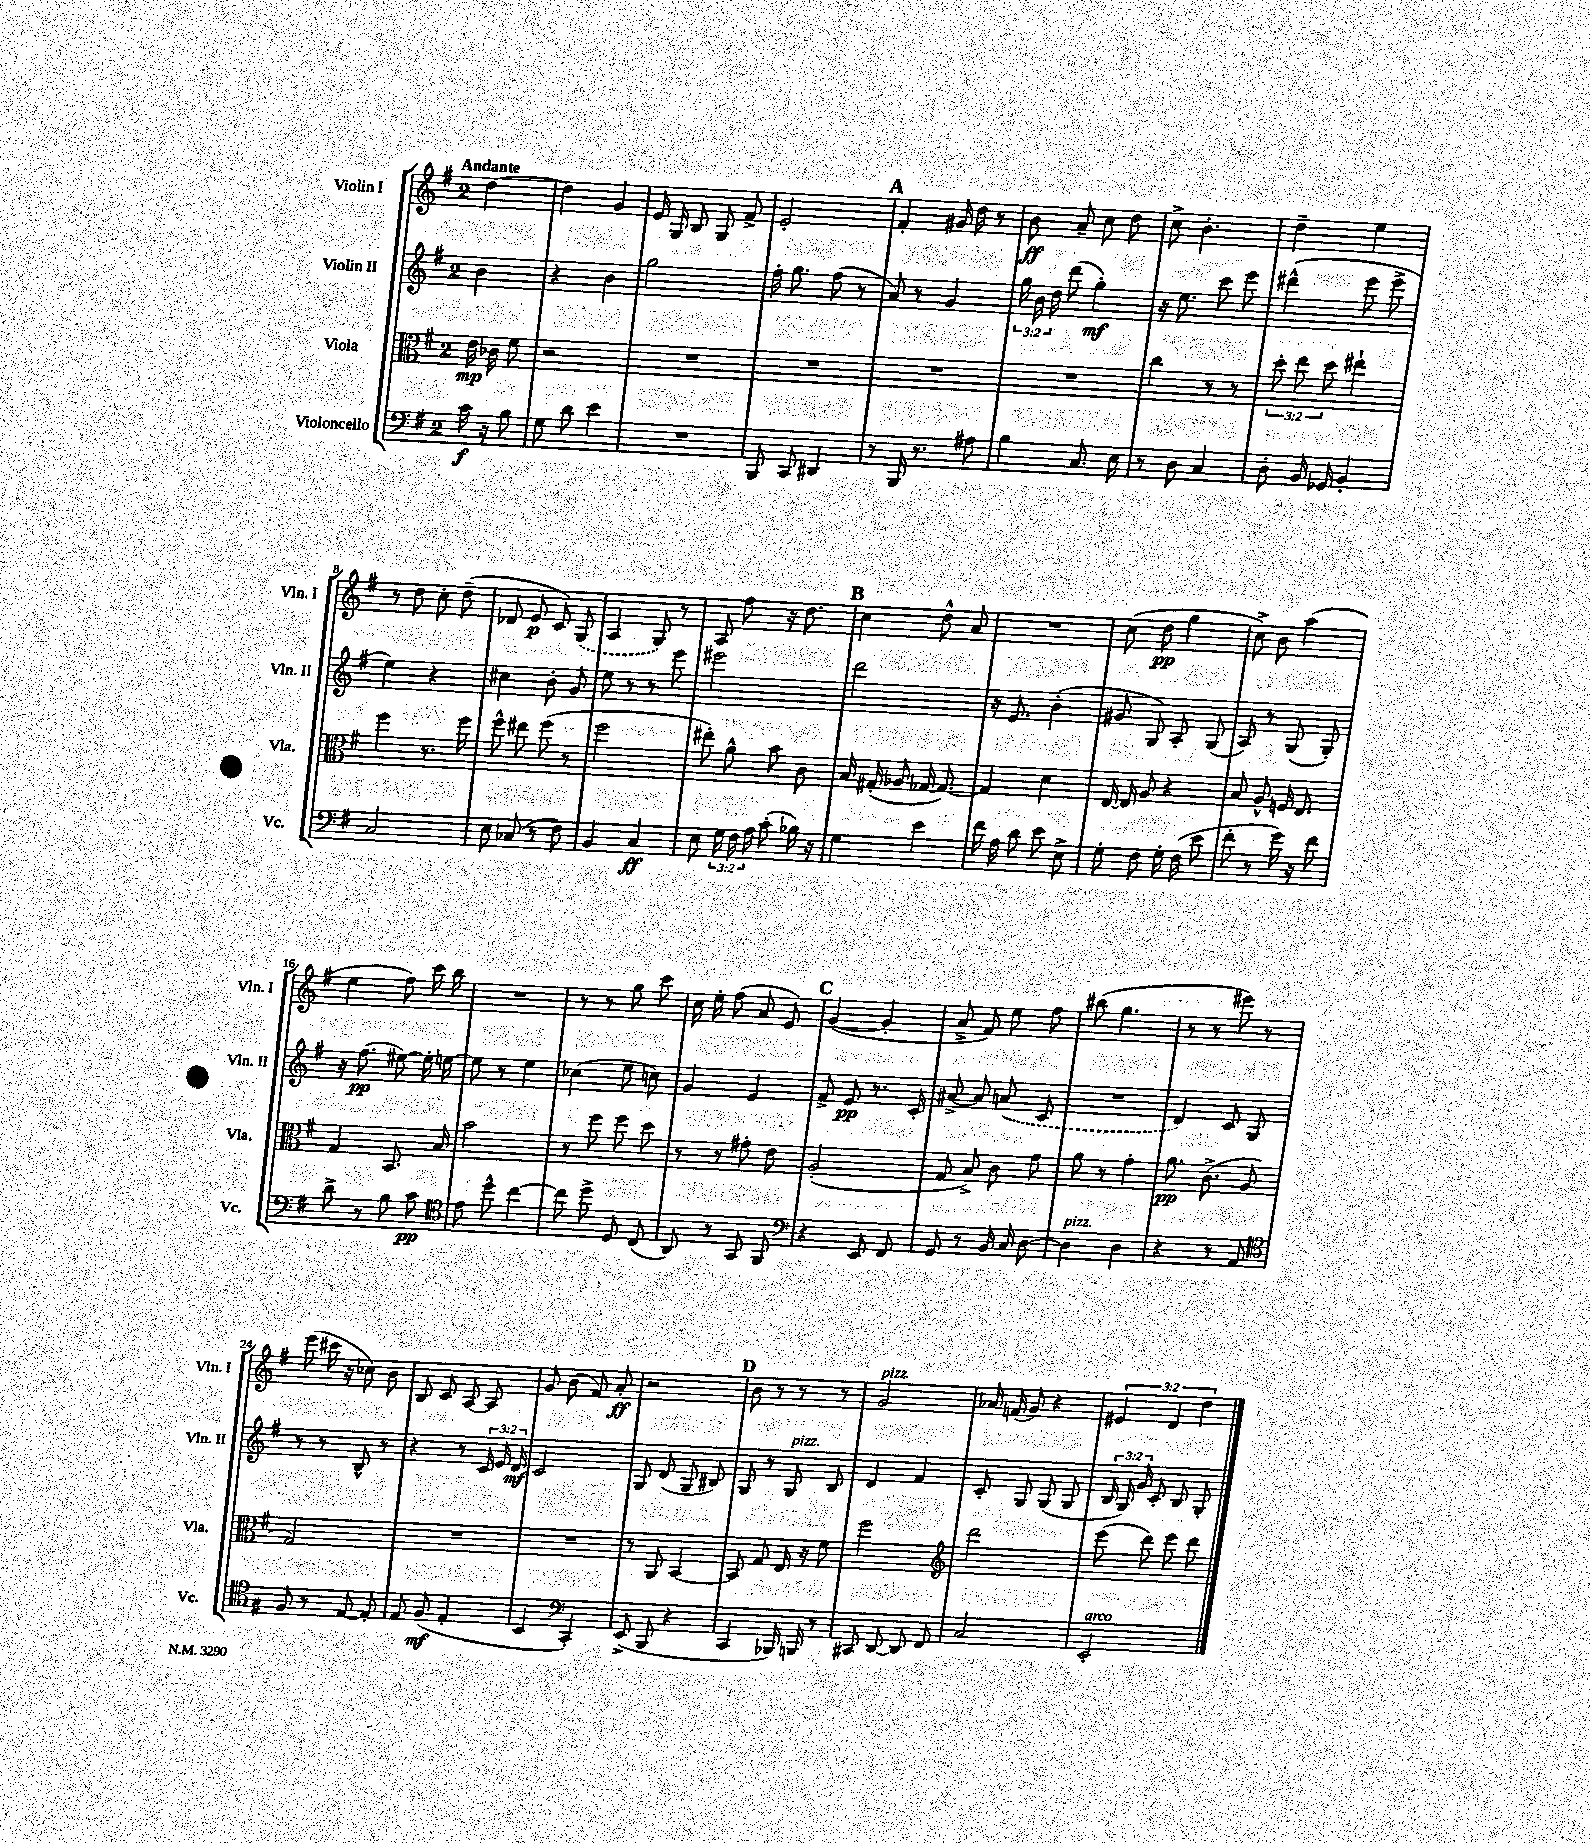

**kern	**dynam	**kern	**dynam	**kern	**dynam	**kern	**dynam
*part4	*part4	*part3	*part3	*part2	*part2	*part1	*part1
*staff4	*staff4	*staff3	*staff3	*staff2	*staff2	*staff1	*staff1
*I"Violoncello	*	*I"Viola	*	*I"Violin II	*	*I"Violin I	*
*I'Vc.	*	*I'Vla.	*	*I'Vln. II	*	*I'Vln. I	*
*clefF4	*	*clefC3	*	*clefG2	*	*clefG2	*
*k[f#]	*	*k[f#]	*	*k[f#]	*	*k[f#]	*
*M2/4	*	*M2/4	*	*M2/4	*	*M2/4	*
=	=	=	=	=	=	=	=
!	!	!	!	!	!	!LO:TX:a:B:t=Andante	!
16c\	f	16e\	mp	4b\	.	[4dd\	.
16r	.	16c-X\	.	.	.	.	.
8B\	.	8f#\	.	.	.	.	.
=1	=1	=1	=1	=1	=1	=1	=1
8G\	.	2r	.	4r	.	4dd\]	.
8d\	.	.	.	.	.	.	.
4e\	.	.	.	4b\	.	4g/	.
=2	=2	=2	=2	=2	=2	=2	=2
2r	.	2r	.	2gg\	.	16e/	.
.	.	.	.	.	.	16G/	.
.	.	.	.	.	.	8B/	.
.	.	.	.	.	.	8G/	.
.	.	.	.	.	.	8f#^/	.
=3	=3	=3	=3	=3	=3	=3	=3
8BBB/	.	2r	.	16ff#'\	.	2e'/	.
.	.	.	.	8.gg\	.	.	.
8CC/	.	.	.	.	.	.	.
4DD#X/	.	.	.	(8ff#\	.	.	.
.	.	.	.	8r	.	.	.
!!LO:REH:place=s1:t=A
=4	=4	=4	=4	=4	=4	=4	=4
8r	.	2r	.	8a/)	.	4f#'/	.
16BBB/	.	.	.	8r	.	.	.
8.r	.	.	.	.	.	.	.
.	.	.	.	4g/	.	16g#X/	.
.	.	.	.	.	.	16dd\	.
8A#X\	.	.	.	.	.	8r	.
=5	=5	=5	=5	=5	=5	=5	=5
4B\	.	2r	.	24gg\	.	8b\	ff
.	.	.	.	24b\	.	.	.
.	.	.	.	24dd\	.	.	.
.	.	.	.	(8ddd\	.	8a~/	.
8.C/	.	.	.	4gg'\)	mf	8cc\	.
.	.	.	.	.	.	8dd\	.
16E\	.	.	.	.	.	.	.
=6	=6	=6	=6	=6	=6	=6	=6
8r	.	4cc\	.	16r	.	8cc^\	.
.	.	.	.	8.ee\	.	.	.
8D\	.	.	.	.	.	4.b'\	.
4C/	.	8r	.	8ccc\	.	.	.
.	.	8r	.	8eee\	.	.	.
=7	=7	=7	=7	=7	=7	=7	=7
8D'\	.	12dd'\	.	(4ddd#X^^\	.	4dd~\	.
.	.	12ee\	.	.	.	.	.
16BB/	.	.	.	.	.	.	.
.	.	12dd\	.	.	.	.	.
16GG-X/	.	.	.	.	.	.	.
4BB'/	.	4ee#X`\	.	8eee\	.	4ee\	.
.	.	.	.	8eee^\	.	.	.
!!LO:LB:g=z
=8	=8	=8	=8	=8	=8	=8	=8
2C/	.	4ff#\	.	4ee\)	.	8r	.
.	.	.	.	.	.	8dd\	.
.	.	8.r	.	4r	.	8cc'\	.
.	.	.	.	.	.	(8dd~\	.
.	.	16ff#\	.	.	.	.	.
=9	=9	=9	=9	=9	=9	=9	=9
8E\	.	8ff#^^\	.	4cc#X\	.	8d-X/	.
(8C-X/	.	8ee#X\	.	.	.	8e/	p
8r	.	(8ff#\	.	8b'\	.	8c/)	.
8F#\)	.	8r	.	8g/	.	(8G/	.
=10	=10	=10	=10	=10	=10	=10	=10
4BB/	.	2ff#\	.	8ee\	.	4A/	.
.	.	.	.	8r	.	.	.
4C/	ff	.	.	8r	.	8G/)	.
.	.	.	.	8eee\	.	8r	.
=11	=11	=11	=11	=11	=11	=11	=11
8E\	.	8ee#X'\)	.	2eee#X\	.	8A/	.
24G\	.	8a^^\	.	.	.	8ff#\	.
24F#\	.	.	.	.	.	.	.
24A\	.	.	.	.	.	.	.
(8c'\	.	8b\	.	.	.	16r	.
.	.	.	.	.	.	8.dd\	.
16B-X\)	.	8c\	.	.	.	.	.
16r	.	.	.	.	.	.	.
!!LO:REH:place=s1:t=B
=12	=12	=12	=12	=12	=12	=12	=12
4G\	.	16B/	.	2ddd\	.	4cc\	.
.	.	(16G#X'/	.	.	.	.	.
.	.	8A-X/	.	.	.	.	.
4e\	.	[16G-X/	.	.	.	8dd^^\	.
.	.	8.G-/_)	.	.	.	.	.
.	.	.	.	.	.	8a/	.
=13	=13	=13	=13	=13	=13	=13	=13
16f#\	.	4G-/]	.	16r	.	2r	.
16A\	.	.	.	8.e/	.	.	.
8d\	.	.	.	.	.	.	.
8e\	.	4d\	.	(4b'\	.	.	.
8E^\	.	.	.	.	.	.	.
=14	=14	=14	=14	=14	=14	=14	=14
8G'\	.	[16E/	.	8g#X/	.	(8cc\	.
.	.	16E/]	.	.	.	.	.
8F#\	.	8A/	.	8G/)	.	8dd\	pp
16G'\	.	4r	.	8A'/	.	4gg\	.
(16F#\	.	.	.	.	.	.	.
8e\	.	.	.	(8G/	.	.	.
=15	=15	=15	=15	=15	=15	=15	=15
8f#'\	.	8B/	.	8A/)	.	8cc^\)	.
8r	.	8A^^/	.	8r	.	8b\	.
16g\)	.	16Fn/	.	(8G/	.	(4aa\	.
16r	.	8.E/	.	.	.	.	.
8f#\	.	.	.	8G'/)	.	.	.
!!LO:LB:g=z
=16	=16	=16	=16	=16	=16	=16	=16
8d^\	.	4G/	.	16r	.	4ee\	.
.	.	.	.	(8.ff#\	pp	.	.
8r	.	.	.	.	.	.	.
8B\	.	8.BB/	.	[8ee#X\)	.	8ff#\)	.
8c\	pp	.	.	16ee#'\]	.	16ccc\	.
.	.	16B/	.	[16een\	.	16bb\	.
=17	=17	=17	=17	=17	=17	=17	=17
*clefC4	*	*	*	*	*	*	*
8e\	.	2b\	.	8ee\]	.	2r	.
8dd^^\	.	.	.	8r	.	.	.
[4cc\	.	.	.	4ee\	.	.	.
=18	=18	=18	=18	=18	=18	=18	=18
8cc\]	.	8r	.	(4cc-X\	.	8r	.
8dd^\	.	8ff#\	.	.	.	8r	.
8D/	.	8ff#\	.	8ee\	.	8gg\	.
(8C/	.	8dd\	.	8ccn\)	.	8ccc\	.
=19	=19	=19	=19	=19	=19	=19	=19
8AA/)	.	8r	.	4g/	.	16cc\	.
.	.	.	.	.	.	16ee'\	.
8r	.	8r	.	.	.	(8ff#\	.
8GG/	.	8g#X'\	.	4e/	.	8a/	.
8FF#/	.	8e\	.	.	.	8e/)	.
!!LO:REH:place=s1:t=C
=20	=20	=20	=20	=20	=20	=20	=20
*clefF4	*	*	*	*	*	*	*
4r	.	(2A'/	.	8f#^/	.	([4g/	.
.	.	.	.	8e/	pp	.	.
8EE/	.	.	.	8.r	.	4g'/]	.
8FF#/	.	.	.	.	.	.	.
.	.	.	.	16c'/	.	.	.
=21	=21	=21	=21	=21	=21	=21	=21
8GG/	.	8G/	.	[8a#X^/	.	8a^/	.
8r	.	8B^/)	.	8a#/]	.	8f#/)	.
16BB/	.	8c\	.	(8an/	.	8ee\	.
16C/	.	.	.	.	.	.	.
[8D\	.	8g\	.	8c/	.	8ff#\	.
=22	=22	=22	=22	=22	=22	=22	=22
!LO:TX:a:i:t=pizz.	!	!	!	!	!	!	!
4D\]	.	8a\	.	2r	.	(8bb#X\	.
.	.	8r	.	.	.	4.gg\	.
4D\	.	4g'\	.	.	.	.	.
=23	=23	=23	=23	=23	=23	=23	=23
4r	.	8.a\	pp	4d/)	.	8r	.
.	.	.	.	.	.	8r	.
.	.	(8.c^\	.	.	.	.	.
8r	.	.	.	8c/	.	8eee#X\)	.
8AA/	.	8A/	.	8G/	.	8r	.
!!LO:LB:g=z
=24	=24	=24	=24	=24	=24	=24	=24
*clefC4	*	*	*	*	*	*	*
8F#/	.	2G/)	.	8r	.	(8eee\	.
8r	.	.	.	8r	.	16ccc#X\	.
.	.	.	.	.	.	16r	.
[8E/	.	.	.	8B^^/	.	8cc-X\)	.
8E'/]	.	.	.	8r	.	8b\	.
=25	=25	=25	=25	=25	=25	=25	=25
8E/	.	2r	.	4r	.	8B/	.
(8F#/	mf	.	.	.	.	8c/	.
4E'/	.	.	.	8r	.	[8A/	.
.	.	.	.	24c/	.	8A/]	.
.	.	.	.	24e/	.	.	.
.	.	.	.	24d/	mf	.	.
=26	=26	=26	=26	=26	=26	=26	=26
4BB/	.	2r	.	2c/	.	8g/	.
.	.	.	.	.	.	(8b\	.
*clefF4	*	*	*	*	*	*	*
4CC'/)	.	.	.	.	.	8f#/)	.
.	.	.	.	.	.	8a'/	ff
=27	=27	=27	=27	=27	=27	=27	=27
(8EE^/	.	8r	.	8G/	.	2r	.
8BBB/	.	8AA/	.	(8d/	.	.	.
4r	.	[4BB/	.	8G/	.	.	.
.	.	.	.	8B#X/)	.	.	.
!!LO:REH:place=s1:t=D
=28	=28	=28	=28	=28	=28	=28	=28
4CC/	.	8BB/]	.	8G/	.	8b\	.
.	.	8G/	.	8r	.	8r	.
!	!	!	!	!LO:TX:a:i:t=pizz.	!	!	!
16BBB-X/)	.	16E/	.	8G/	.	8r	.
16BBBn/	.	16r	.	.	.	.	.
8r	.	8f#\	.	8B/	.	8r	.
=29	=29	=29	=29	=29	=29	=29	=29
!	!	!	!	!	!	!LO:TX:a:i:t=pizz.	!
8CC#X/	.	2ff#\	.	4d/	.	2g/	.
[8DD/	.	.	.	.	.	.	.
8DD/]	.	.	.	4f#/	.	.	.
8FF#/	.	.	.	.	.	.	.
=30	=30	=30	=30	=30	=30	=30	=30
*	*	*clefG2	*	*	*	*	*
2C/	.	2ddd\	.	8c'/	.	16a-X/	.
.	.	.	.	.	.	(16fn/	.
.	.	.	.	8G/	.	8g/)	.
.	.	.	.	(8G/	.	4r	.
.	.	.	.	8G/	.	.	.
=31	=31	=31	=31	=31	=31	=31	=31
!LO:TX:a:i:t=arco	!	!	!	!	!	!	!
2EE'/	.	(8eee\	.	24B/	.	6e#X/	.
.	.	.	.	24G/)	.	.	.
.	.	.	.	24g/	.	.	.
.	.	8ddd\)	.	8c'/	.	.	.
.	.	.	.	.	.	6d/	.
.	.	8eee\	.	8B/	.	.	.
.	.	.	.	.	.	6dd\	.
.	.	8ddd\	.	8G'/	.	.	.
==	==	==	==	==	==	==	==
*-	*-	*-	*-	*-	*-	*-	*-
